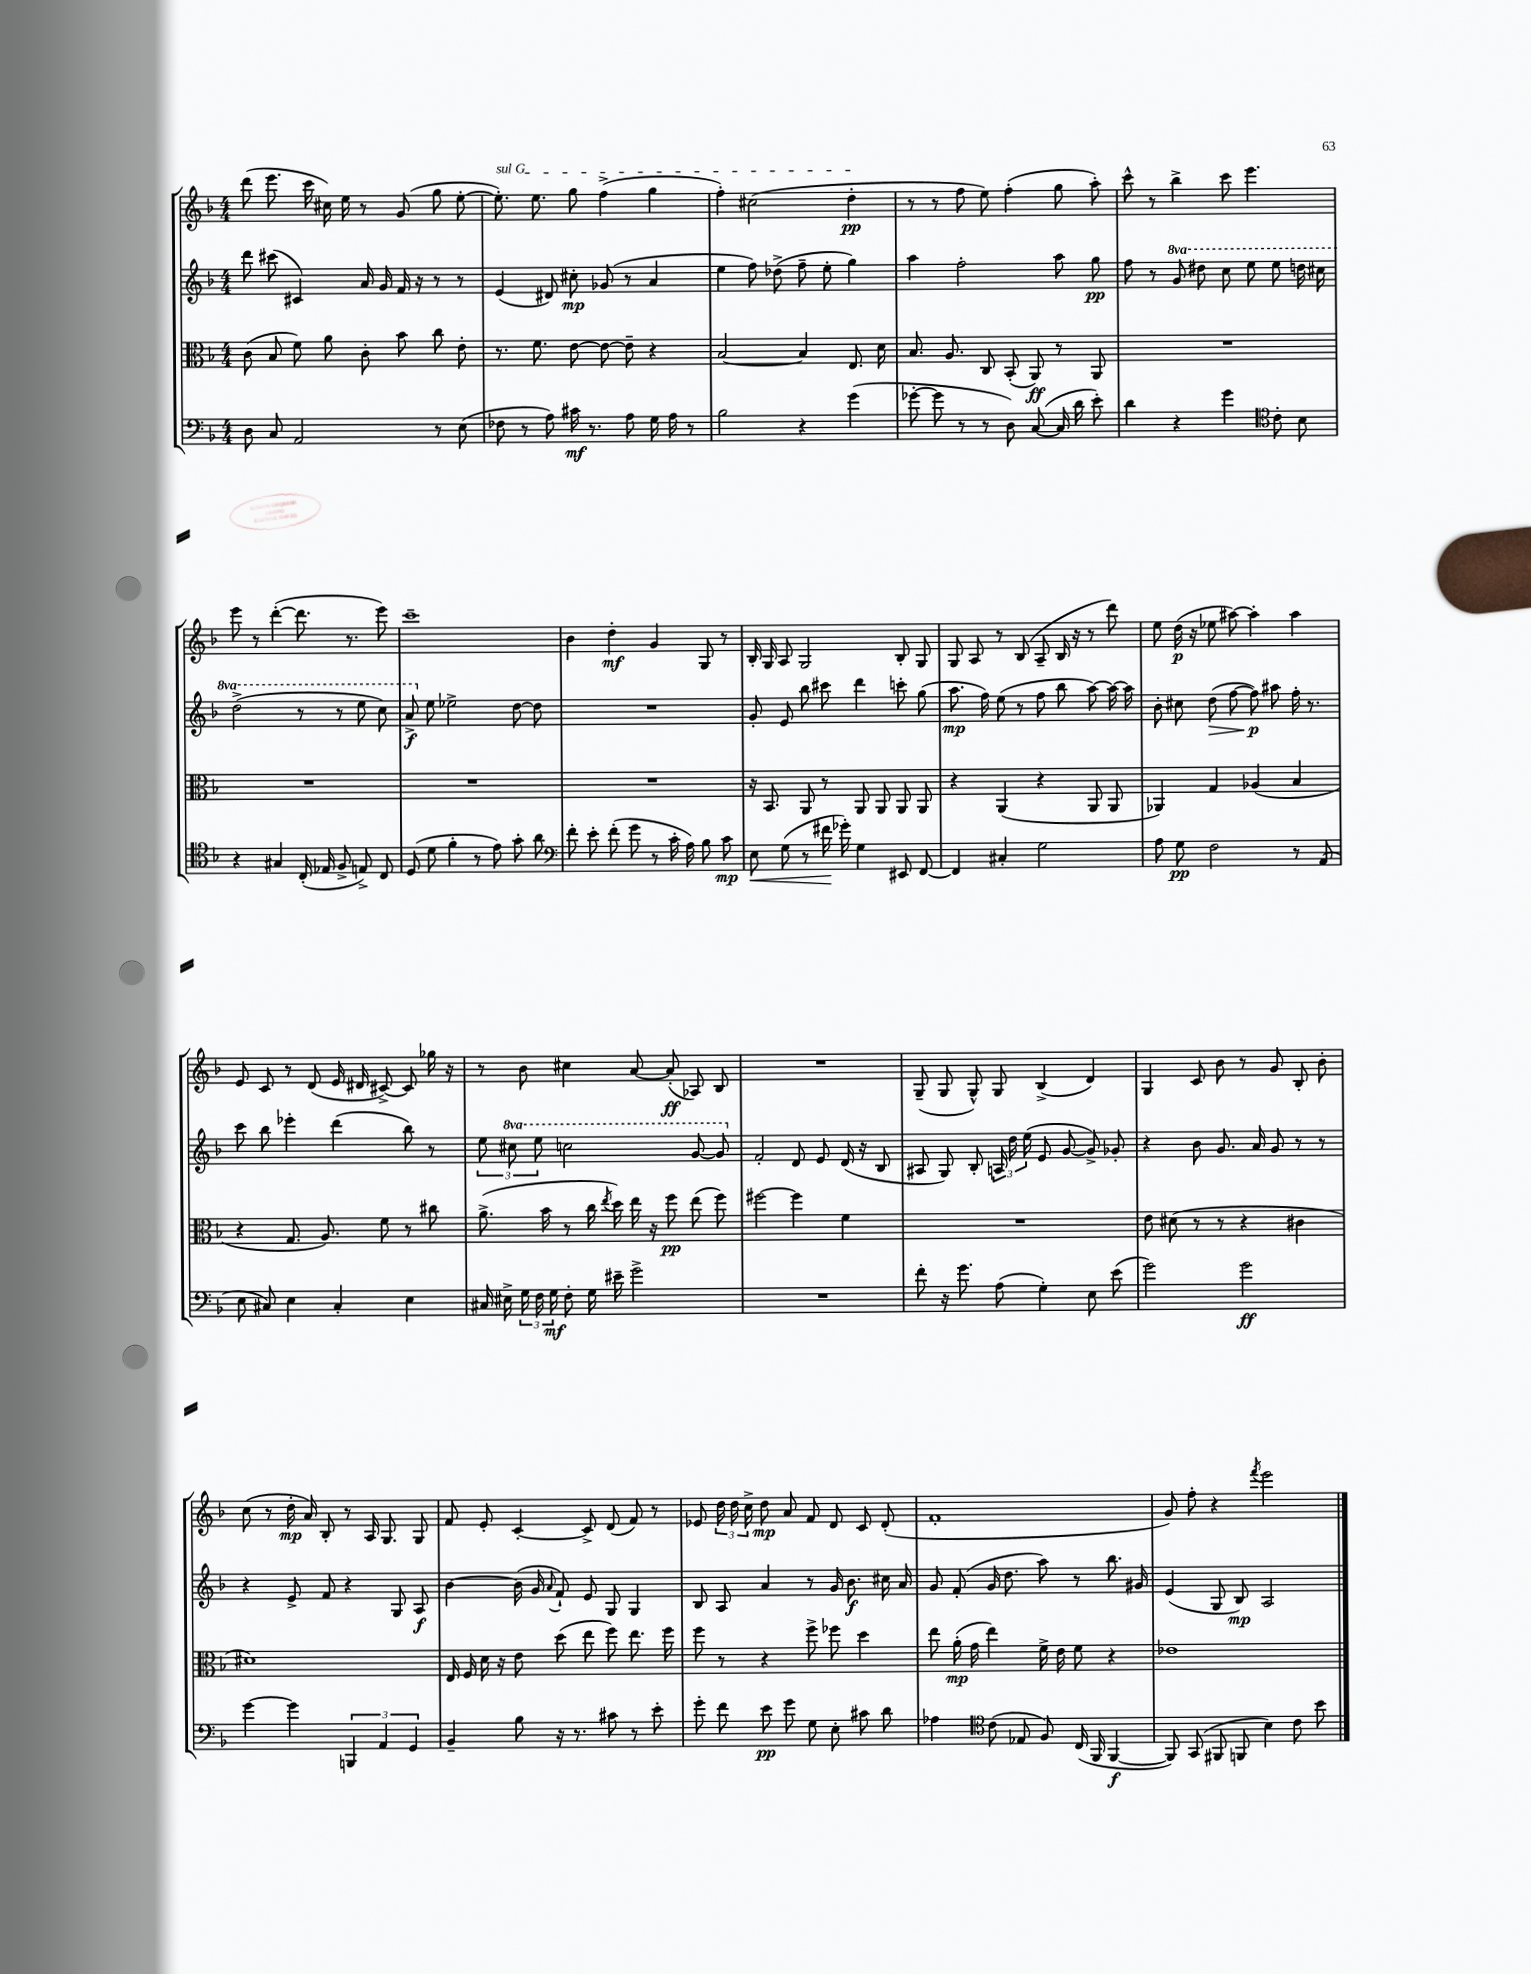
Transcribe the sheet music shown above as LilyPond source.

<<
\new StaffGroup <<
\new Staff = "s0" {
    \clef treble \key f \major \numericTimeSignature \time 4/4
    \autoBeamOff d'''8( e'''8. c'''16 cis''16) e''16 r8 g'8( g''8 e''8~-. |
    \once \override TextSpanner.bound-details.left.text = \markup { \italic "sul G" } e''8.-.\startTextSpan) e''8. g''8 f''4->( g''4 |
    f''4-.) cis''2( d''4-.\pp\stopTextSpan |
    r8 r8 f''8 e''8) f''4-.( g''8 a''8-.) |
    c'''8-^ r8 bes''4-> c'''8 e'''4. |
    e'''8 r8 d'''4~-.( d'''8. r8. e'''8) |
    c'''1-- |
    bes'4 d''4-.\mf g'4 g8 r8 |
    bes16-. g16 a8 g2 bes8-. g8 |
    g8 a8 r8 bes8( a8-- bes16 r16 r8 d'''8) |
    e''8 d''16\p( r16 ees''8 ais''8~) ais''4-. ais''4 |
    e'8 c'8 r8 d'8( e'16 dis'16 cis'8~->) cis'8 ges''16 r16 |
    r8 bes'8 cis''4 a'8~ a'8-.\ff( aes8) bes8 |
    R1 |
    g8--( g8 g8-^) g8 bes4->( d'4) |
    g4 c'8 bes'8 r8 g'8 bes8-. bes'8-. |
    c''8( r8 d''16-.\mp a'16) bes8-. r8 a16 g8. g8 |
    f'8 e'8-. c'4~-. c'8-> d'8( f'8) r8 |
    ees'8 \tuplet 3/2 { d''16 d''16 c''16-> } d''8\mp a'8 f'8 d'8 c'8 d'8-.( |
    f'1-. |
    g'8) f''8-. r4 \acciaccatura { f'''8 } e'''2 \bar "|." |
}
\new Staff = "s1" {
    \clef treble \key f \major \numericTimeSignature \time 4/4 \set Staff.ottavationMarkups = #ottavation-simple-ordinals
    \autoBeamOff d'''8 cis'''8( cis'4) a'16 g'16 f'16 r16 r8 r8 |
    e'4( dis'8) cis''8-.\mp ges'8( r8 a'4 |
    e''4 f''8) des''8->( f''8-- e''8-. g''4) |
    a''4 f''2-. a''8 g''8\pp |
    f''8 r8 \ottava #1 g''8 dis'''8 c'''8 e'''8 e'''8 d'''16 cis'''16 |
    d'''2->( r8 r8 e'''8 c'''8) |
    a''8->\f \ottava #0 e''8 ees''2-> d''8~ d''8 |
    R1 |
    g'8-. e'8 bes''8 cis'''8 d'''4 c'''8-. g''8( |
    a''8.\mp f''16) e''8( r8 f''8 bes''8 a''8~) a''16~ a''16 |
    bes'8-. cis''8 d''8\>( f''8~ f''8\p\!) ais''8 f''16-. r8. |
    c'''8 bes''8 ees'''4-. d'''4( bes''8) r8 |
    \tuplet 3/2 { e''8 \ottava #1 cis'''8 e'''8 } c'''2 g''8~ g''8 \ottava #0 |
    f'2-. d'8 e'8 d'16( r16 bes8 |
    ais8 g8) bes8-. \tuplet 3/2 { a16 d''16 e''16( } e'8 g'8~ g'8->) ges'8-. |
    r4 bes'8 g'8. a'16 g'8 r8 r8 |
    r4 e'8-> f'8 r4 g8 a8\f |
    bes'4~ bes'16( g'16 \appoggiatura { a'8 } f'8-!) e'8 g8 g4 |
    bes8 a8 a'4 r8 g'16 bes'8.\f cis''16 a'16 |
    g'8 f'8-.( g'16 d''8. a''8) r8 bes''8. gis'16 |
    e'4( g8 bes8\mp) a2 \bar "|." |
}
\new Staff = "s2" {
    \clef alto \key f \major \numericTimeSignature \time 4/4
    \autoBeamOff c'8( bes8 f'8) a'8 c'8-. bes'8 c''8 e'8-. |
    r8. f'8. e'8~ e'8~ e'8-- r4 |
    bes2~ bes4 e8. d'16 |
    bes8. a8. c8 bes,8-.( a,8\ff) r8 a,8 |
    R1 |
    R1 |
    R1 |
    R1 |
    r16 bes,8. a,8 r8 a,8 a,8 a,8 a,8 |
    r4 a,4( r4 a,8 a,8 |
    aes,4) g4 aes4( bes4 |
    r4 g8. a8.) f'8 r8 cis''8 |
    a'8.->( bes'16 r8 c''16 \acciaccatura { e''8 } d''16) e''16 r16 f''8\pp e''8( f''8) |
    fis''2~ fis''4 f'4 |
    R1 |
    e'8 dis'8( r8 r8 r4 cis'4 |
    dis'1) |
    e16 f16 d'16 r16 e'8 d''8( e''8 f''8) e''8. f''16 |
    f''8 r8 r4 f''8-> fes''8 d''4 |
    e''8 a'16-.\mp( g'16 e''4) f'16-> e'16 f'8 r4 |
    ees'1 \bar "|." |
}
\new Staff = "s3" {
    \clef bass \key f \major \numericTimeSignature \time 4/4
    \autoBeamOff d8 c8 a,2 r8 e8( |
    fes8 r8 a8) cis'16\mf r8. a8 g16 a16 r8 |
    bes2 r4 g'4( |
    ges'8~-. ges'8 r8 r8 d8) c8~( c16 d'16 e'8-.) |
    d'4 r4 g'4 \clef tenor c'8-. bes8 |
    r4 gis4 c16-.( ees16 f8-> e8->) c8 |
    d8( d'8 f'4-. r8 e'8) g'8-. a'8 |
    \clef bass f'8-. e'8-. f'8-.( g'8 r8 c'16-. a16) bes8 c'8\mp |
    e8\< g8( r8 fis'16\! ges'16-.) g4 eis,8 f,8~ |
    f,4 cis4-. g2 |
    a8 g8\pp f2 r8 a,8( |
    e8 cis8) e4 cis4-. e4 |
    cis16 eis16-> \tuplet 3/2 { g16 f16 g16\mf } f8-. g16 eis'16-- g'2-> |
    R1 |
    f'8-. r16 g'8. a8( g4-.) e8 e'8( |
    g'2) g'2\ff |
    g'4~ g'4 \tuplet 3/2 { b,,4 a,4 g,4 } |
    bes,4-- bes8 r16 r8. cis'8 r8 e'8-. |
    g'8-. f'8 e'8\pp g'8 g8 e8-. cis'8 d'8 |
    aes4 \clef tenor c'8( ees8 f8) c16( f,16 f,4~\f |
    f,8) g,8( fis,8 f,8 bes4) c'8 bes'8 \bar "|." |
}
>>
>>
\layout { \context { \Score \remove "Bar_number_engraver" } }
